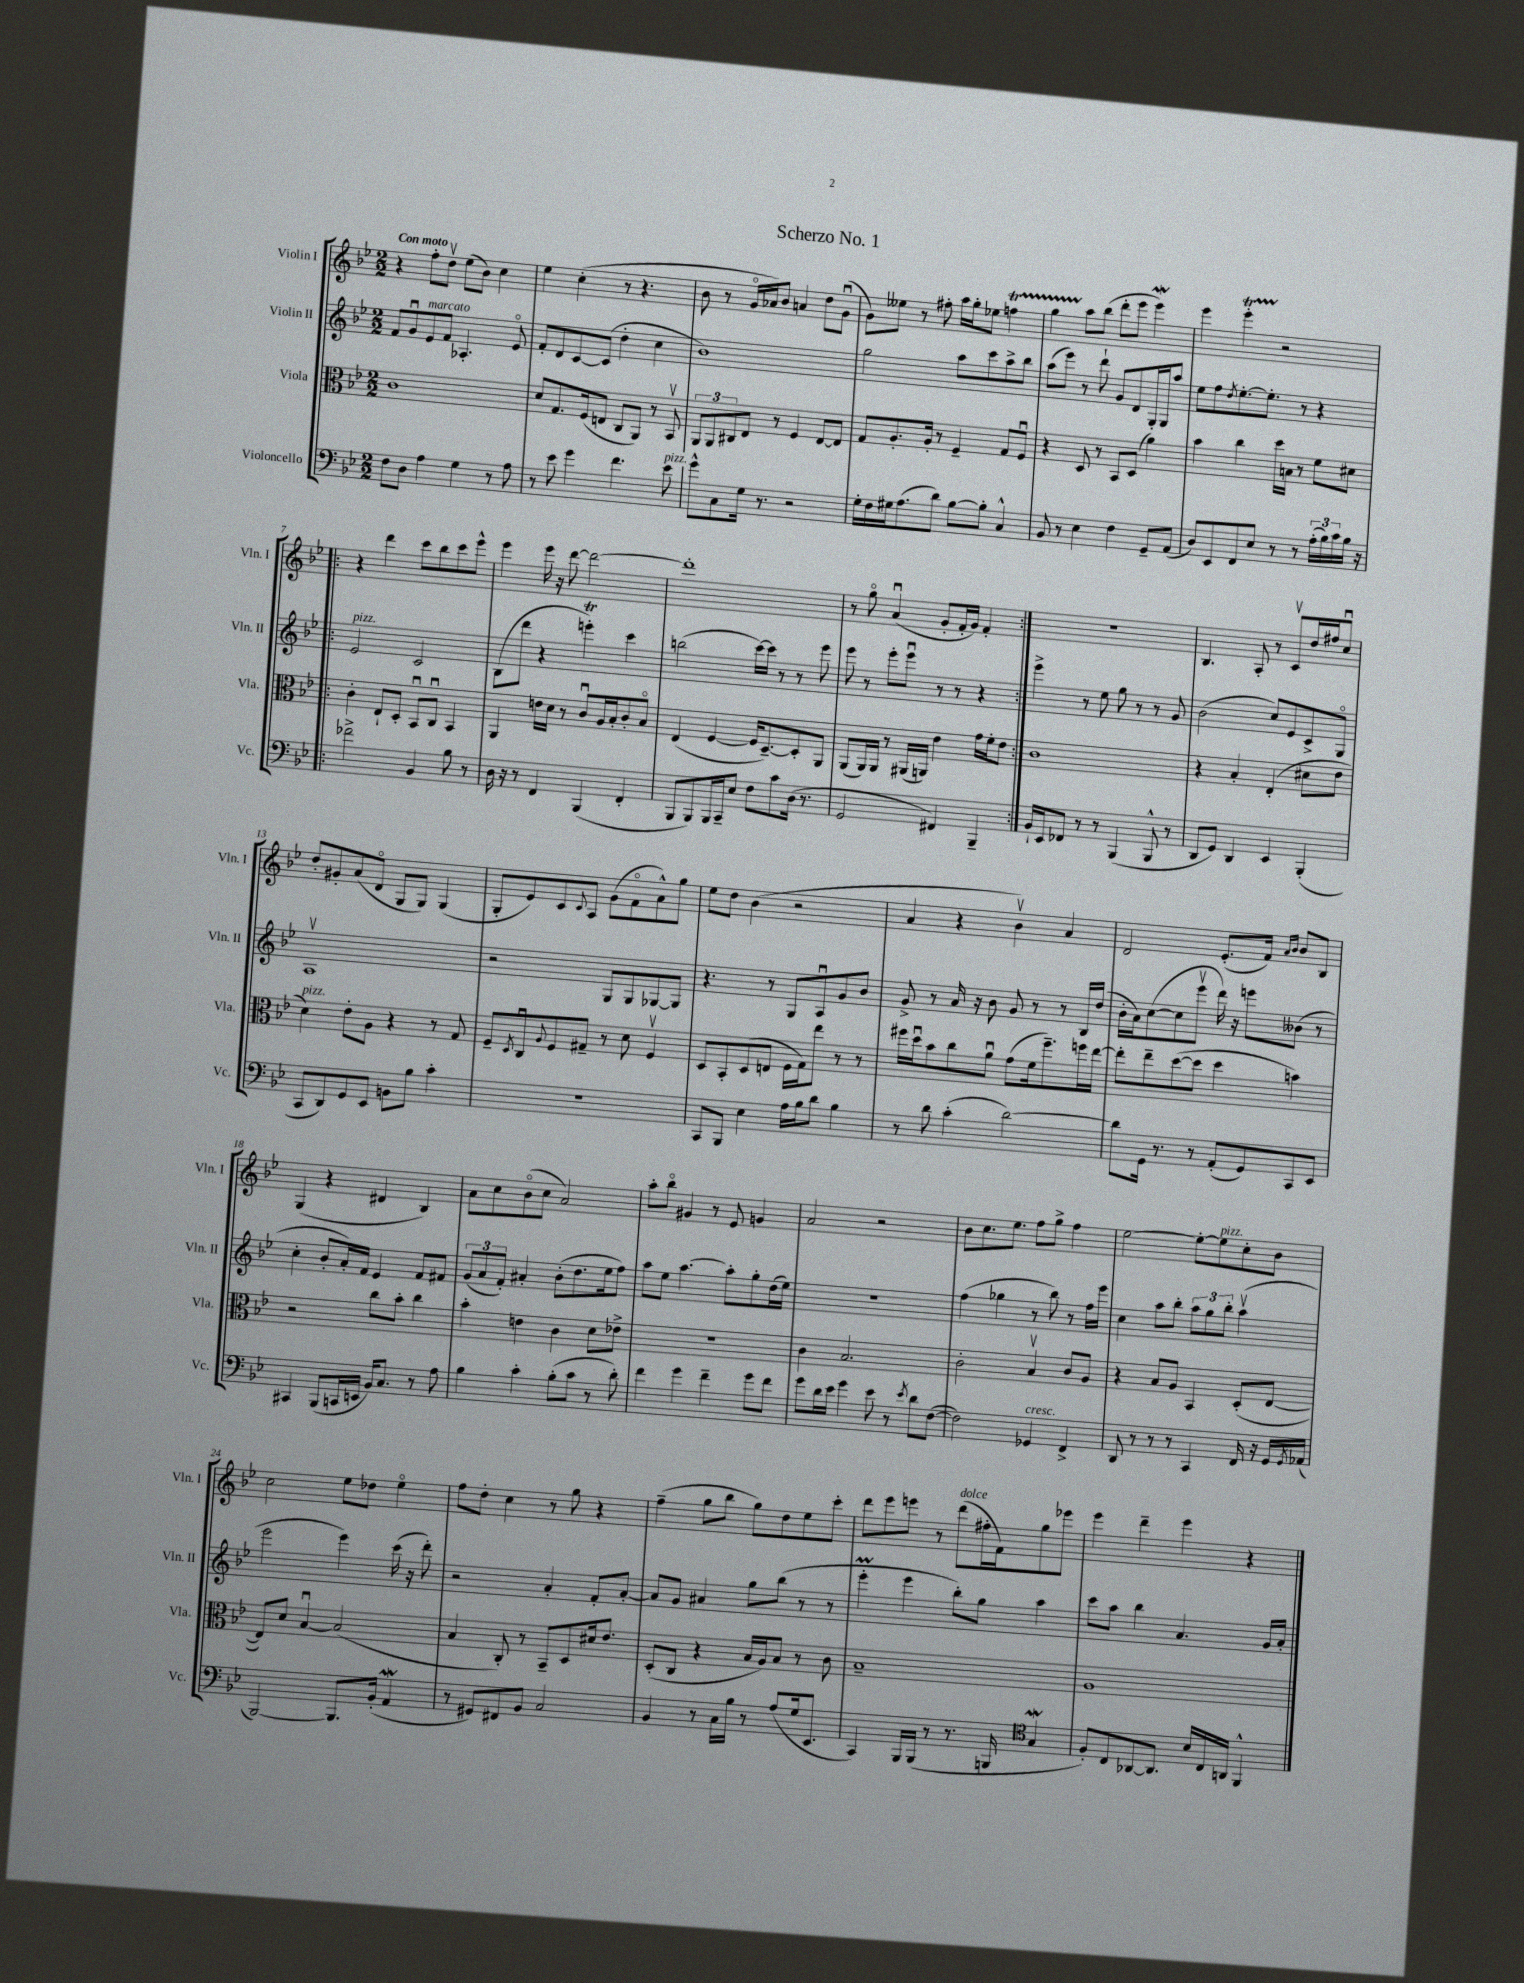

**kern	**kern	**kern	**kern
*part4	*part3	*part2	*part1
*staff4	*staff3	*staff2	*staff1
*I"Violoncello	*I"Viola	*I"Violin II	*I"Violin I
*I'Vc.	*I'Vla.	*I'Vln. II	*I'Vln. I
*clefF4	*clefC3	*clefG2	*clefG2
*k[b-e-]	*k[b-e-]	*k[b-e-]	*k[b-e-]
*M2/2	*M2/2	*M2/2	*M2/2
=1	=1	=1	=1
!	!	!	!LO:TX:a:B:t=Con moto
8F\L	1c	8f/L	4r
8D\J	.	8gu/	.
!	!	!LO:TX:a:i:t=marcato	!
4A\	.	8e-/	8ff'\L
.	.	8f/J	8ddv\J
4G\	.	4.A-X'/	(8ee-\L
.	.	.	8b-\J)
8r	.	.	4cc\
8A\	.	8e-/	.
=2	=2	=2	=2
8r	8d/L	8f'/L	4ee-\
8e-\	8.G/	8d/	.
4g\	.	[8c/	(4cc'\
.	(16F/k	.	.
.	8En/J	(8c/J]	.
4.f\	8C/L	4dd'\	8r
.	8AA/J)	.	4.r
.	8r	4cc\	.
!LO:TX:a:i:t=pizz.	!	!	!
8e-\	8BB-v/	.	.
=3	=3	=3	=3
8g^^\L	12AA/L	1b-)	8b-\
.	12AA/	.	.
8C\	.	.	8r
.	12C#X/	.	.
16G\Jk	8E-/J	.	16g/LL
8.r	.	.	16a-X/J)
.	8r	.	8b-/J
2r	4F/	.	4an/
.	[8E-/L	.	8dd\L
.	8E-/J]	.	(8gu\J
=4	=4	=4	=4
16G'\LL	8G/L	2gg\	8g\L)
16F\	.	.	.
16G#X\J	8.A'/	.	8ee--X\J
(8.A\	.	.	.
.	.	.	8r
.	16A'/Jk	.	.
8d\J)	8r	.	8ff#X'\
[8B-\L	4F~/	8aa\L	16aa\LL
.	.	.	16gg'\J
8B-'\J]	.	8ccc\	8ee-X\J
4C^^/	8G/L	8aa^\	4ffnT\
.	8Fu/J	8bb-\J	.
=5	=5	=5	=5
8BB-/	4r	(8aa\L	4ggTTT\
8r	.	8eee-\J)	.
4E-\	8D/	8r	8aa\L
.	8r	8ddd`\	(8bb-\J
4F\	8BB-/L	8g/L	8ddd'\L
.	(8D/J	8d/	8eee-\J
8GG~/L	4a\)	16G'/L	4eee-w\)
.	.	16G/J	.
(8AA/J	.	8aa/J	.
=6	=6	=6	=6
8D/L)	4b-\	8ee-\L	4eee-\
8EE-/	.	8ff\	.
.	.	8qdd/	.
8FF/	4cc\	[8.ee-'\	4eee-T'\
8E-/J	.	.	.
.	.	8.ee-'\J]	.
8r	16dd\LL	.	2r
.	16Bn\JJ	.	.
8r	8r	8r	.
(24A'\LL	8f\L	4r	.
24B-\)	.	.	.
24c\	.	.	.
16B-\JJ	8d#X\J	.	.
16r	.	.	.
!!LO:LB:g=z
=7!|:	=7!|:	=7!|:	=7!|:
!	!	!LO:TX:a:i:t=pizz.	!
2f-X^\	4c'\	2e-/	4r
.	8E-`/L	.	4ddd\
.	8D'/J	.	.
4BB-/	8BB-u/L	2c/	8ccc\L
.	8Cu/J	.	8bb-\
8B-\	4BB-/	.	8ccc\
8r	.	.	8eee-^^\J
=8	=8	=8	=8
16D\	4AA/	(8B-\L	4eee-\
16r	.	.	.
8r	.	8ddd\J	.
4FF/	16en\LL	4r	16eee-\
.	16d\JJ	.	16r
.	8r	.	[8ddd\
(4BBB-/	8cu/L	4eeent'\)	2ddd\_
.	16A/L	.	.
.	16B-'/J	.	.
4FF'/	8c'/	4ccc\	.
.	8B-/J	.	.
=9	=9	=9	=9
8BBB-/L	(4E-/	(2bbn\	1ddd']
8BBB-/)	.	.	.
16BBB-/L	[4F/	.	.
16CC~/J	.	.	.
8E-/J	.	.	.
8F\L	16F/KL]	[16ccc\LL)	.
.	[8.D~/)	16ccc\JJ]	.
8c\	.	8r	.
(16D\Jk	8D'/]	8r	.
8.r	.	.	.
.	8AA/J	8eee-\	.
=10	=10	=10	=10
2GG/	(8AA/L	8eee-\	8r
.	16AA/L)	8r	8gg\
.	16AA/JJ	.	.
.	8r	8eee-'\L	(4au/
.	(16AA#X/LL	8eee-u\J	.
.	16AAn/JJ)	.	.
4FF#X/)	4e-\	8r	8g'/L
.	.	8r	16f'/L
.	.	.	16g/JJ)
4BBB-~/	16g\LL	4r	4f'/
.	16f'\J	.	.
.	8e-\J	.	.
=11:|!	=11:|!	=11:|!	=11:|!
16BB-`/LL	1c	4eee-^\	1r
16EE-/J	.	.	.
8FF-X/J	.	.	.
8r	.	8r	.
8r	.	8ee-\	.
(4BBB-/	.	8gg\	.
.	.	8r	.
8BBB-^^/	.	8r	.
8r	.	8g/	.
=12	=12	=12	=12
8DD/L	4r	(2b-\	4.B-/
8GG/J)	.	.	.
4DD/	4B-'/	.	.
.	.	.	8A'/
4EE-/	(4E-'/	8cc/L)	8r
.	.	8e-/	8cv/L
(4BBB-'/	8d#X\L	8c^/	16dd/L
.	.	.	16ff#X/J
.	8e-\J	8G/J	8ccu/J
!!LO:LB:g=z
=13	=13	=13	=13
!	!LO:TX:a:i:t=pizz.	!	!
8CC/L	4d\)	1Av	8dd'/L
8DD/)	.	.	8g#X'/
8GG/	8e-'\L	.	(8a/
8EE-/J	8A\J	.	8d/J
8BBn\L	4r	.	8G/L
8B-\J	.	.	8G/J)
4c'\	8r	.	(4G/
.	8G/	.	.
=14	=14	=14	=14
1r	8F~/L	2r	8G'/L
.	8qD/	.	.
.	8Cu/	.	8e-/)
.	8qqA/	.	.
.	8F/	.	8c/
.	.	.	8qqc/
.	8G#X~/J	.	8A/J
.	8r	8G/L	(8g\L
.	8d\	8G/	8f\
.	4Fv/	[8G-X/	8a^^\)
.	.	8G-/J]	8gg\J
=15	=15	=15	=15
8CC/L	8D/L	4.r	8ee-\L
8BBB-/J	8BB-'/	.	8dd\J
4E-\	(8D/	.	(4b-\
.	8En/J	8r	.
16A\LL	16F\LL	8G/L	2r
16B-\J	16G\J)	.	.
8d\J	8ee-\J	8Au/	.
4B-\	8r	8g/	.
.	8r	8b-/J	.
=16	=16	=16	=16
8r	16ff#X\LL	8g^/	4a/
.	16ddu\J	.	.
8d\	8b-\	8r	.
(4c'\	8cc\	16a/	4r
.	.	16r	.
.	8au\J	8b-\	.
[2d\)	(8g\L	8g/	4b-v\)
.	16f\k	8r	.
.	8.ff#~\)	.	.
.	.	8r	4a/
.	16ffn\L	16B-/LL	.
.	[16ee-\JJ	(16dd/JJ	.
=17	=17	=17	=17
8d\L]	8ee-'\L]	16b-'\LL	2d/
.	.	16a\J)	.
16GG\Jk	8ee-~\	([8cc\	.
8.r	.	.	.
.	([8dd\	8cc\]	.
8r	8dd\J]	8eee-v\J	.
(8AA'/L	4dd\	16ddd\)	(8.e-'/L
.	.	16r	.
8GG/)	.	8eeen\L	.
.	.	.	16f/Jk)
.	.	.	16qqa/LL
.	.	.	16qqb-/JJ
8CC/	4bn\)	(8b--X\J	8b-/L
8EE-/J	.	8r	8B-/J
!!LO:LB:g=z
=18	=18	=18	=18
4CC#X/	2r	4cc'\	(4G/
(8BBB-/L	.	8b-'/L	4r
16CCn/L	.	16a'/L)	.
16EEn/JJ	.	16f/JJ	.
16BB-/KL)	8cc\L	4e-/	4d#X/
8.C/J	.	.	.
.	8b-'\J	.	.
8r	4cc\	8f/L	4B-/)
8A\	.	8f#X/J	.
=19	=19	=19	=19
4B-\	4b-'\	(12g/L	8a\L
.	.	12a/	.
.	.	.	8cc\
.	.	12f'/J)	.
4c'\	4en\	4a#X'/	(8b-\
.	.	.	8cc\J
(8B-'\L	4c\	(8b-'\L	2a/)
8c\J	.	8.dd\	.
8r	8d\L	.	.
.	.	16ee-\k	.
8d'\)	8e-X^\J	8ff\J)	.
=20	=20	=20	=20
4f\	1r	8aa\L	8aa'\L
.	.	8ee-\J	8bb-\J
4g\	.	[4.aa\	4g#X/
4f~\	.	.	8r
.	.	8aa'\L]	8e-/
8g\L	.	8gg'\	4gn/
8f\J	.	(16dd\L	.
.	.	16ee-\JJ)	.
=21	=21	=21	=21
8g\L	4c\	1r	2a/
16d\L	.	.	.
16e-\JJ	.	.	.
4g\	2.B-/	.	.
8e-\	.	.	2r
8r	.	.	.
8qe-/	.	.	.
8d\L	.	.	.
([8F\J	.	.	.
=22	=22	=22	=22
2F\])	2c'\	(4ff\	8b-\L
.	.	.	8.cc\
.	.	4gg-X\	.
.	.	.	8.ee-\J
!LO:TX:a:i:t=cresc.	!	!	!
4GG-X/	4B-v/	8r	8ff\L
.	.	8bb-\)	8gg^\J
4FF^/	8c/L	8r	4ff\
.	8A/J	16ff\LL	.
.	.	16eee-\JJ	.
=23	=23	=23	=23
8DD/	4r	4cc\	[2ee-\
8r	.	.	.
8r	8B-/L	8aa\L	.
8r	8A/J	8bb-'\J	.
4CC/	4BB-/	12aa\L	8ee-'\L_
.	.	12gg\	.
!	!	!	!LO:TX:a:i:t=pizz.
.	.	.	8ee-\]
.	.	12bb-'\J	.
16FF/	(8D'/L	(4aav\	8cc'\
16r	.	.	.
16GG/LL	[8E-/J	.	8b-\J
8qGG/	.	.	.
(16AA-X/JJ	.	.	.
!!LO:LB:g=z
=24	=24	=24	=24
[2BBB-/)	8E-/L])	2eee-\	2cc\
.	8d/J	.	.
.	[4B-u/	.	.
8.BBB-/L]	(2B-/]	4eee-\)	8ee-\L
.	.	.	8dd-X\J
(16BB-'/Jk	.	.	.
4AAW/	.	(16ccc\	4ee-\
.	.	16r	.
.	.	8ddd'\)	.
=25	=25	=25	=25
8r	4B-/	2r	8ff\L
8GG#X/L)	.	.	8dd'\J
8FF#X/	8C'/)	.	4cc\
8BB-/J	8r	.	.
2C/	8BB-~/L	4a'/	8r
.	8D/	.	8gg\
.	16d#X/k	8f'/L	4r
.	8.e-/J	.	.
.	.	[8a'/J	.
=26	=26	=26	=26
4BB-/	(8D'/L	8a/L]	(4ff~\
.	8C/J	8g/J	.
8r	4r	4a#X/	8gg\L
16C\LL	.	.	8bb-\J
16B-\JJ	.	.	.
8r	16B-/LL	8gg\L	8gg\L)
.	16A/J)	.	.
(8A/L	8B-/J	(8bb-\J	8dd\
16G/k	8r	8r	8ee-\
8.EE-/J	.	.	.
.	8c\	8r	8ccc'\J
=27	=27	=27	=27
4CC/)	1B-~	4eee-M'\	8ddd\L
.	.	.	8eee-\
16BBB-/LL	.	4eee-\	8eeen\J
(16BBB-/JJ	.	.	.
8r	.	.	8r
!	!	!	!LO:TX:a:i:t=dolce
8.r	.	8bb-'\L)	(8ddd\L
.	.	8gg\J	16ff#X'\L
16BBBn/	.	.	16f\J)
*clefC4	*	*	*
4GW/	.	4aa\	8gg\
.	.	.	8eee-X\J
=28	=28	=28	=28
8F'/L)	1A	8ccc\L	4eee-\
8C/	.	8aa\J	.
[8AA-X/	.	4bb-\	4ddd~\
8.AA-/J]	.	.	.
.	.	4.a/	4eee-\
16B-/LL	.	.	.
16C/	.	.	.
16AAn/JJ	.	.	.
4FF^^/	.	.	4r
.	.	16g/LL	.
.	.	16a'/JJ	.
==	==	==	==
*-	*-	*-	*-
